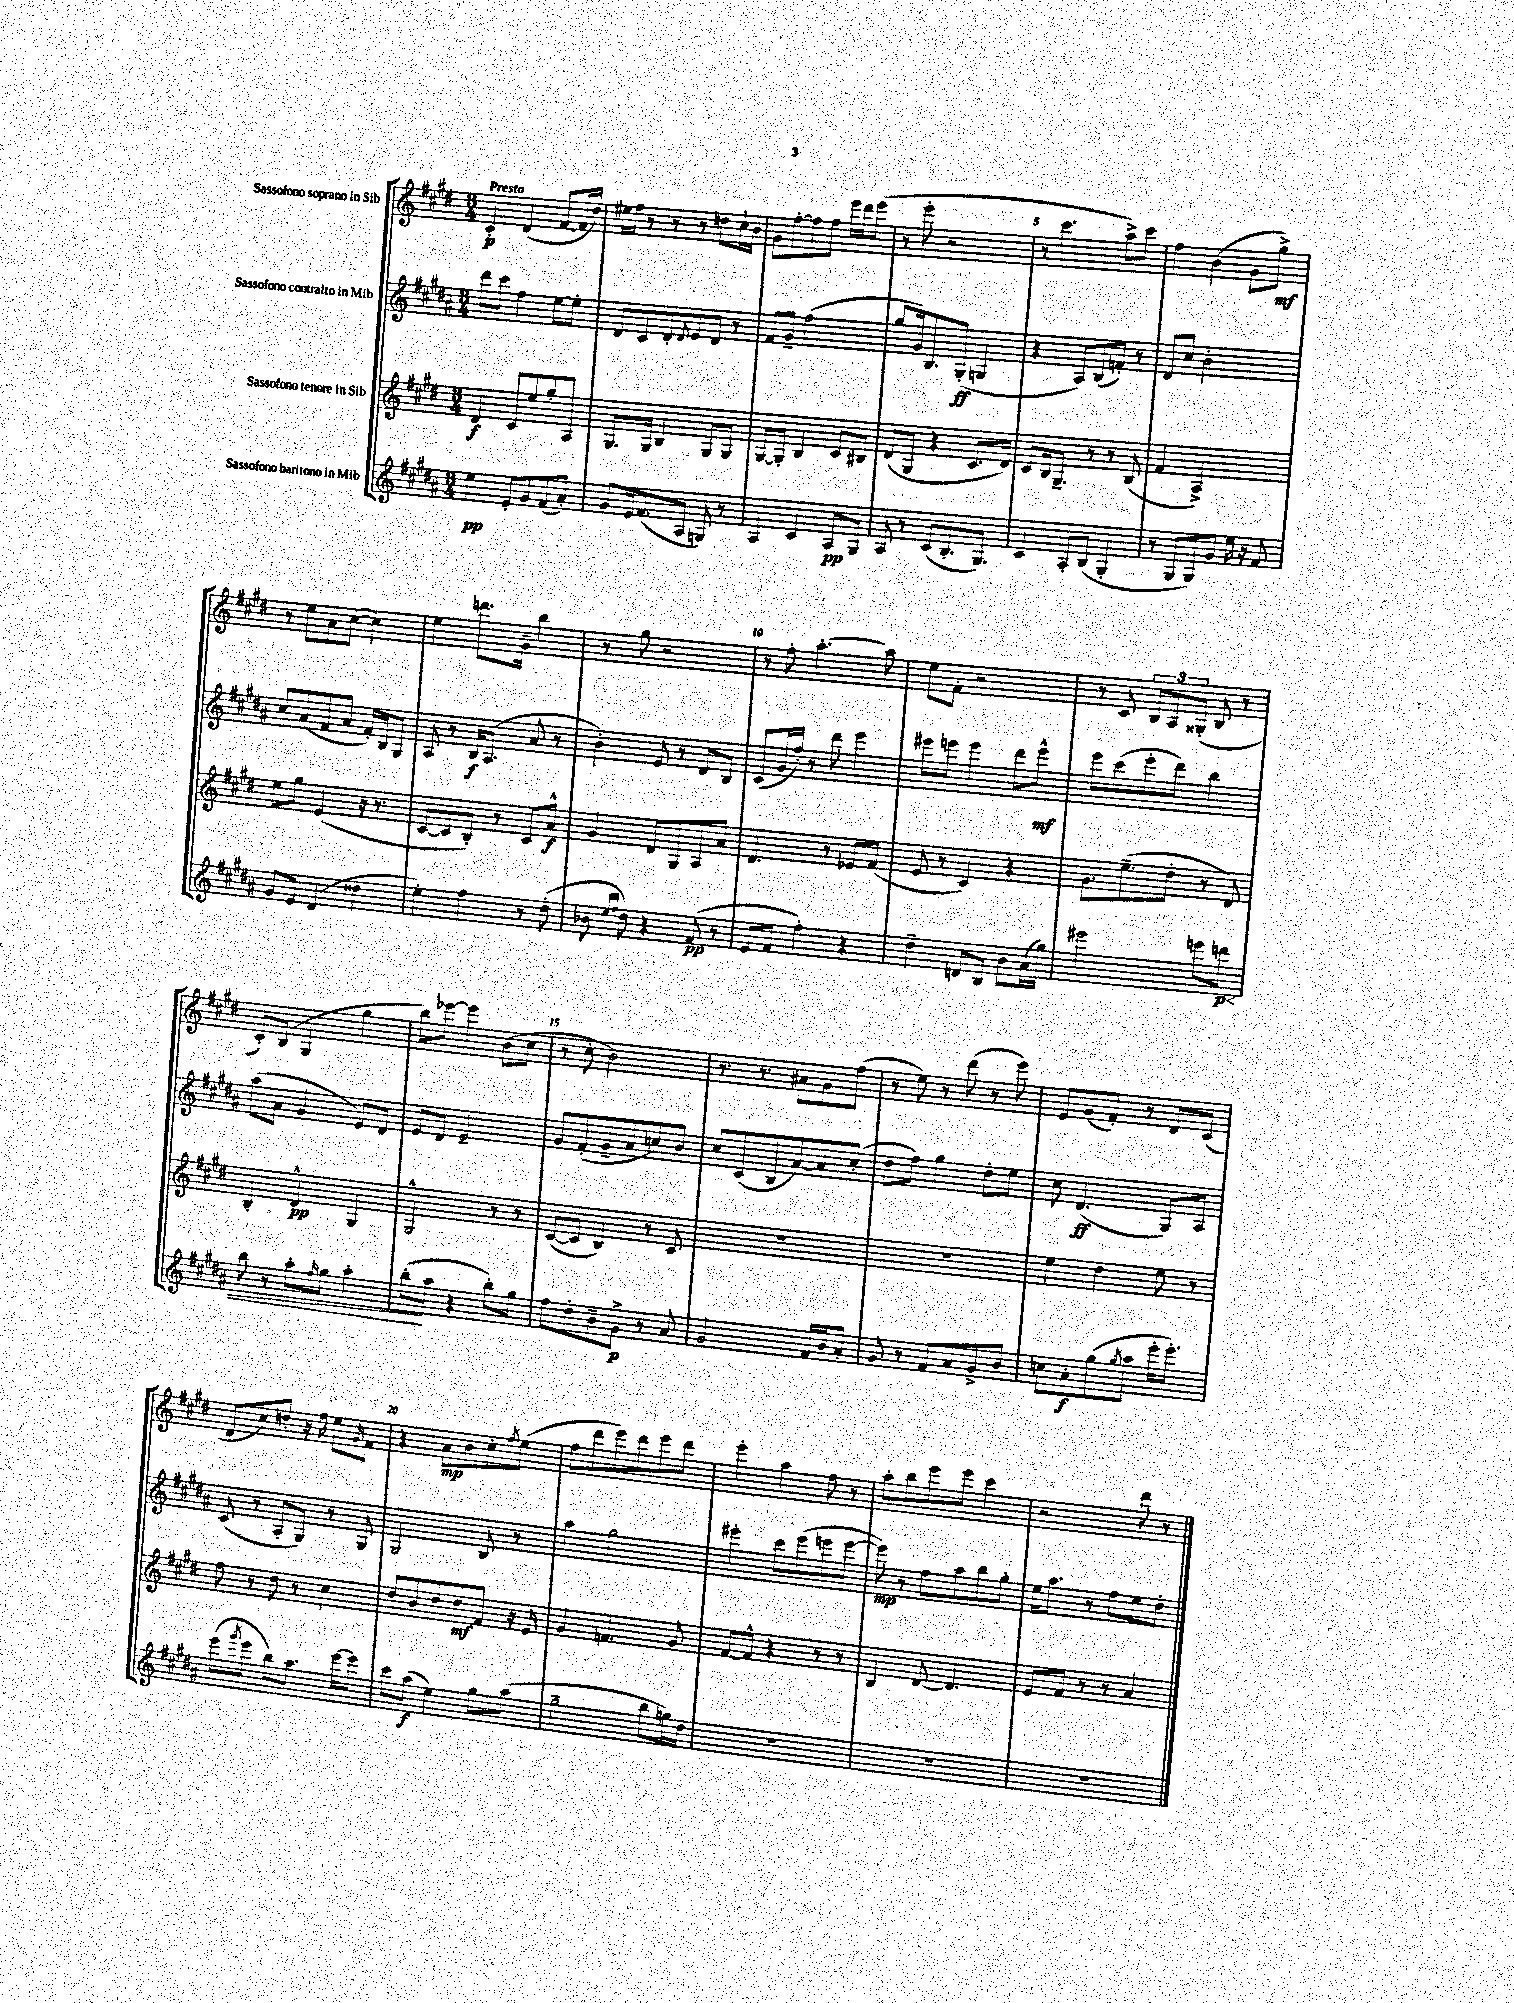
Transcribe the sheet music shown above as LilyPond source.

<<
\new StaffGroup <<
\new Staff = "s0" \with { instrumentName = "Sassofono soprano in Sib" } {
    \clef treble \key e \major \numericTimeSignature \time 3/4 \tempo "Presto"
    cis'4-.\p dis'4( fis'8~ fis'16 dis''16) |
    eis''16 fis''16 r8 r8 r8 d''8 cis''16-! b'16 |
    gis'8 fis''8~-. fis''8 fis''8 e'''16 dis'''16 e'''8( |
    r8 e'''8-. r2 |
    r8 cis'''4. a''8->) cis'''8 |
    fis''4 b'4( gis'8 gis''8->\mf) |
    r8 e''8 a'8 cis''8~( cis''4) |
    e''4 d'''8. gis'16-- b''4 |
    r8 gis''8 r2 |
    r8 fis''8-. a''4.~-. a''8 |
    e''8 fis'8-. r2 |
    r8 cis'8 \tuplet 3/2 { b8 a8 gisis8-.( } b8 r8 |
    cis'8-.) b8( gis4 gis''4 |
    b''8) ees'''8~ ees'''4 b'8( cis''8 |
    r8 cis''8-. b'2) |
    r8. r8. ais'8 gis'8 fis''8( |
    r8 e''8) r8 dis'''8( r8 e'''8) |
    e'8 gis'8( fis'8-.) r8 dis'8 cis'8( |
    dis'8 cis''8) d''8-. r16 fis''16 e''8 \grace { gis'16 } fis'8 |
    r4 a'8\mp b'8 cis''8-. \acciaccatura { fis''8 } e''8( |
    fis''8 dis'''8 e'''8) dis'''8 e'''8 dis'''8 |
    e'''4-. a''4 fis''8 r8 |
    a''8-. b''8 e'''8 e'''8 cis'''4 |
    r2 dis'''8 r8 \bar "|." |
}
\new Staff = "s1" \with { instrumentName = "Sassofono contralto in Mib" } {
    \clef treble \key b \major \numericTimeSignature \time 3/4
    dis'''8 cis'''8 fis''4 e''8~ e''8-. |
    dis'8 cis'8 dis'8-. \acciaccatura { dis'8 } e'8 dis'8 r8 |
    fis'8 gis'8-- fis''2( |
    gis''8 gis'16) b8. gis8-.\ff( g4 |
    r4 ais8) b8( f'8-.) r8 |
    dis'8 cis''8 b'2-. |
    cis''8 ais'8( fis'8 ais'8 fis'16-.) b16 gis8 |
    ais8 r8 b16\f ais8.( ais'8 r8 |
    b'4-.) e'8 r8 dis'8 b8 |
    cis'8( gis'16 fis''16-.) r8 dis'''8 e'''4 |
    eis'''8 e'''8 e'''4 dis'''8 e'''8-^\mf |
    e'''8 cis'''8( e'''8-. dis'''8) b''4 |
    ais''8( ais'8 gis'4 e'8) dis'8 |
    e'8 dis'8 e'2-- |
    gis'8 fis'8-.( gis'8-- ais'8 c''8) b'8 |
    cis''8 cis'8( b8 ais'8~) ais'8 cis''8-.( |
    dis''8 fis''8) gis''4 dis''8-. e''8 |
    cis''8 dis'4.\ff( gis8) ais8 |
    cis'8( r8 ais8-. gis8) r8 gis8 |
    gis2 b8 r8 |
    ais''4 gis''2 |
    eis'''4-. cis'''8 eis'''8( e'''8 e'''8~ |
    e'''8\mp) r8 fis''8 ais''8 b''8 gis''8-. |
    e''16 ais''8. r8 fis''8 e''8 dis''8-. \bar "|." |
}
\new Staff = "s2" \with { instrumentName = "Sassofono tenore in Sib" } {
    \clef treble \key e \major \numericTimeSignature \time 3/4
    dis'4\f cis'8 e''8 gis''8-. a8 |
    gis8. gis16 b4 gis8 gis8 |
    gis8~ gis8-. b4 cis'8 bis8 |
    dis'8( gis8 r4 cis'8. dis'16) |
    cis'8 b16 gis8.-- r8 r8 b8( |
    fis'4 a2->) |
    e''8 gis''8 e'4( r16 r8. |
    cis'8~ cis'8 b8-.) r8 cis'8 a'8-^\f |
    gis'4 dis'8 gis8 a8 a'8 |
    dis'4. r8 ees'8 fis'8( |
    e'8 r8 cis'4) r4 |
    gis'8. e''8.--( dis''8-. r8 dis'8) |
    b4-. dis'4-^\pp gis4 |
    gis2-^ r8 r8 |
    cis'8~( cis'8 b4) r8 cis'8 |
    R2. |
    R2. |
    e''4 dis''4 e''8 r8 |
    fis''8 r8 dis''8 r8 cis''4 |
    dis''8 b'8 dis''8 dis''8\mf fis'8 r16 e'16 |
    gis'4 f'4. gis'8 |
    fis'8~ fis'8-^ r4 r8 r8 |
    b4 dis'8~ dis'4. |
    e'8 fis'8 r8 r8 a'4 \bar "|." |
}
\new Staff = "s3" \with { instrumentName = "Sassofono baritono in Mib" } {
    \clef treble \key b \major \numericTimeSignature \time 3/4
    e''4\pp e'8-. gis'8 fis'8( ais'8-.) |
    gis'8 e'16 fis'8.( ais8 g8) r8 |
    ais4 cis'4 ais8\pp gis8 |
    ais8 r8 cis'8( b8.-. gis8.) |
    cis'4 ais8-. b8( gis4-. |
    r8 gis8 gis8) gis'8 e''16 r16 fis'8 |
    gis'8 e'8 dis'4( disis''4 |
    e''4-.) fis''4 r8 dis''8-.( |
    bes'8 \grace { e''16 fis''16 } dis''8) r4 fis'8\pp( r8 |
    e'8 fis'8 fis''4-.) r4 |
    dis''4-- d'8 b8 b'8 ais'16( gis''16) |
    eis'''2 e'''8 d'''8\p\< |
    b''8 r8 ais''8-. \grace { fis''16 } gis''8 ais''4-. |
    b''8-.\!( ais''8 r4 b''8-.) gis''8 |
    fis''8 dis''8-. b'8-- gis'8->\p r8 ais'8 |
    gis'2 fis'16 b'16 ais'8-. |
    gis'8 r8 fis'8 ais'8 gis'8-> b'8 |
    c''8 ais'8-.\f gis''8( \acciaccatura { gis''8 } ais''8 e'''16-. e'''8.-.) |
    e'''8( \acciaccatura { gis'''8 } e'''8 b''8) ais''8. e'''16~ e'''8 |
    cis'''8 ais''8\f( e''4) gis''8 ais''8( |
    gis''2-- b''8 g''16) dis''16 |
    R2. |
    R2. |
    R2. \bar "|." |
}
>>
>>
\layout { \context { \Score \override BarNumber.break-visibility = ##(#f #t #t) barNumberVisibility = #(every-nth-bar-number-visible 5) } }
